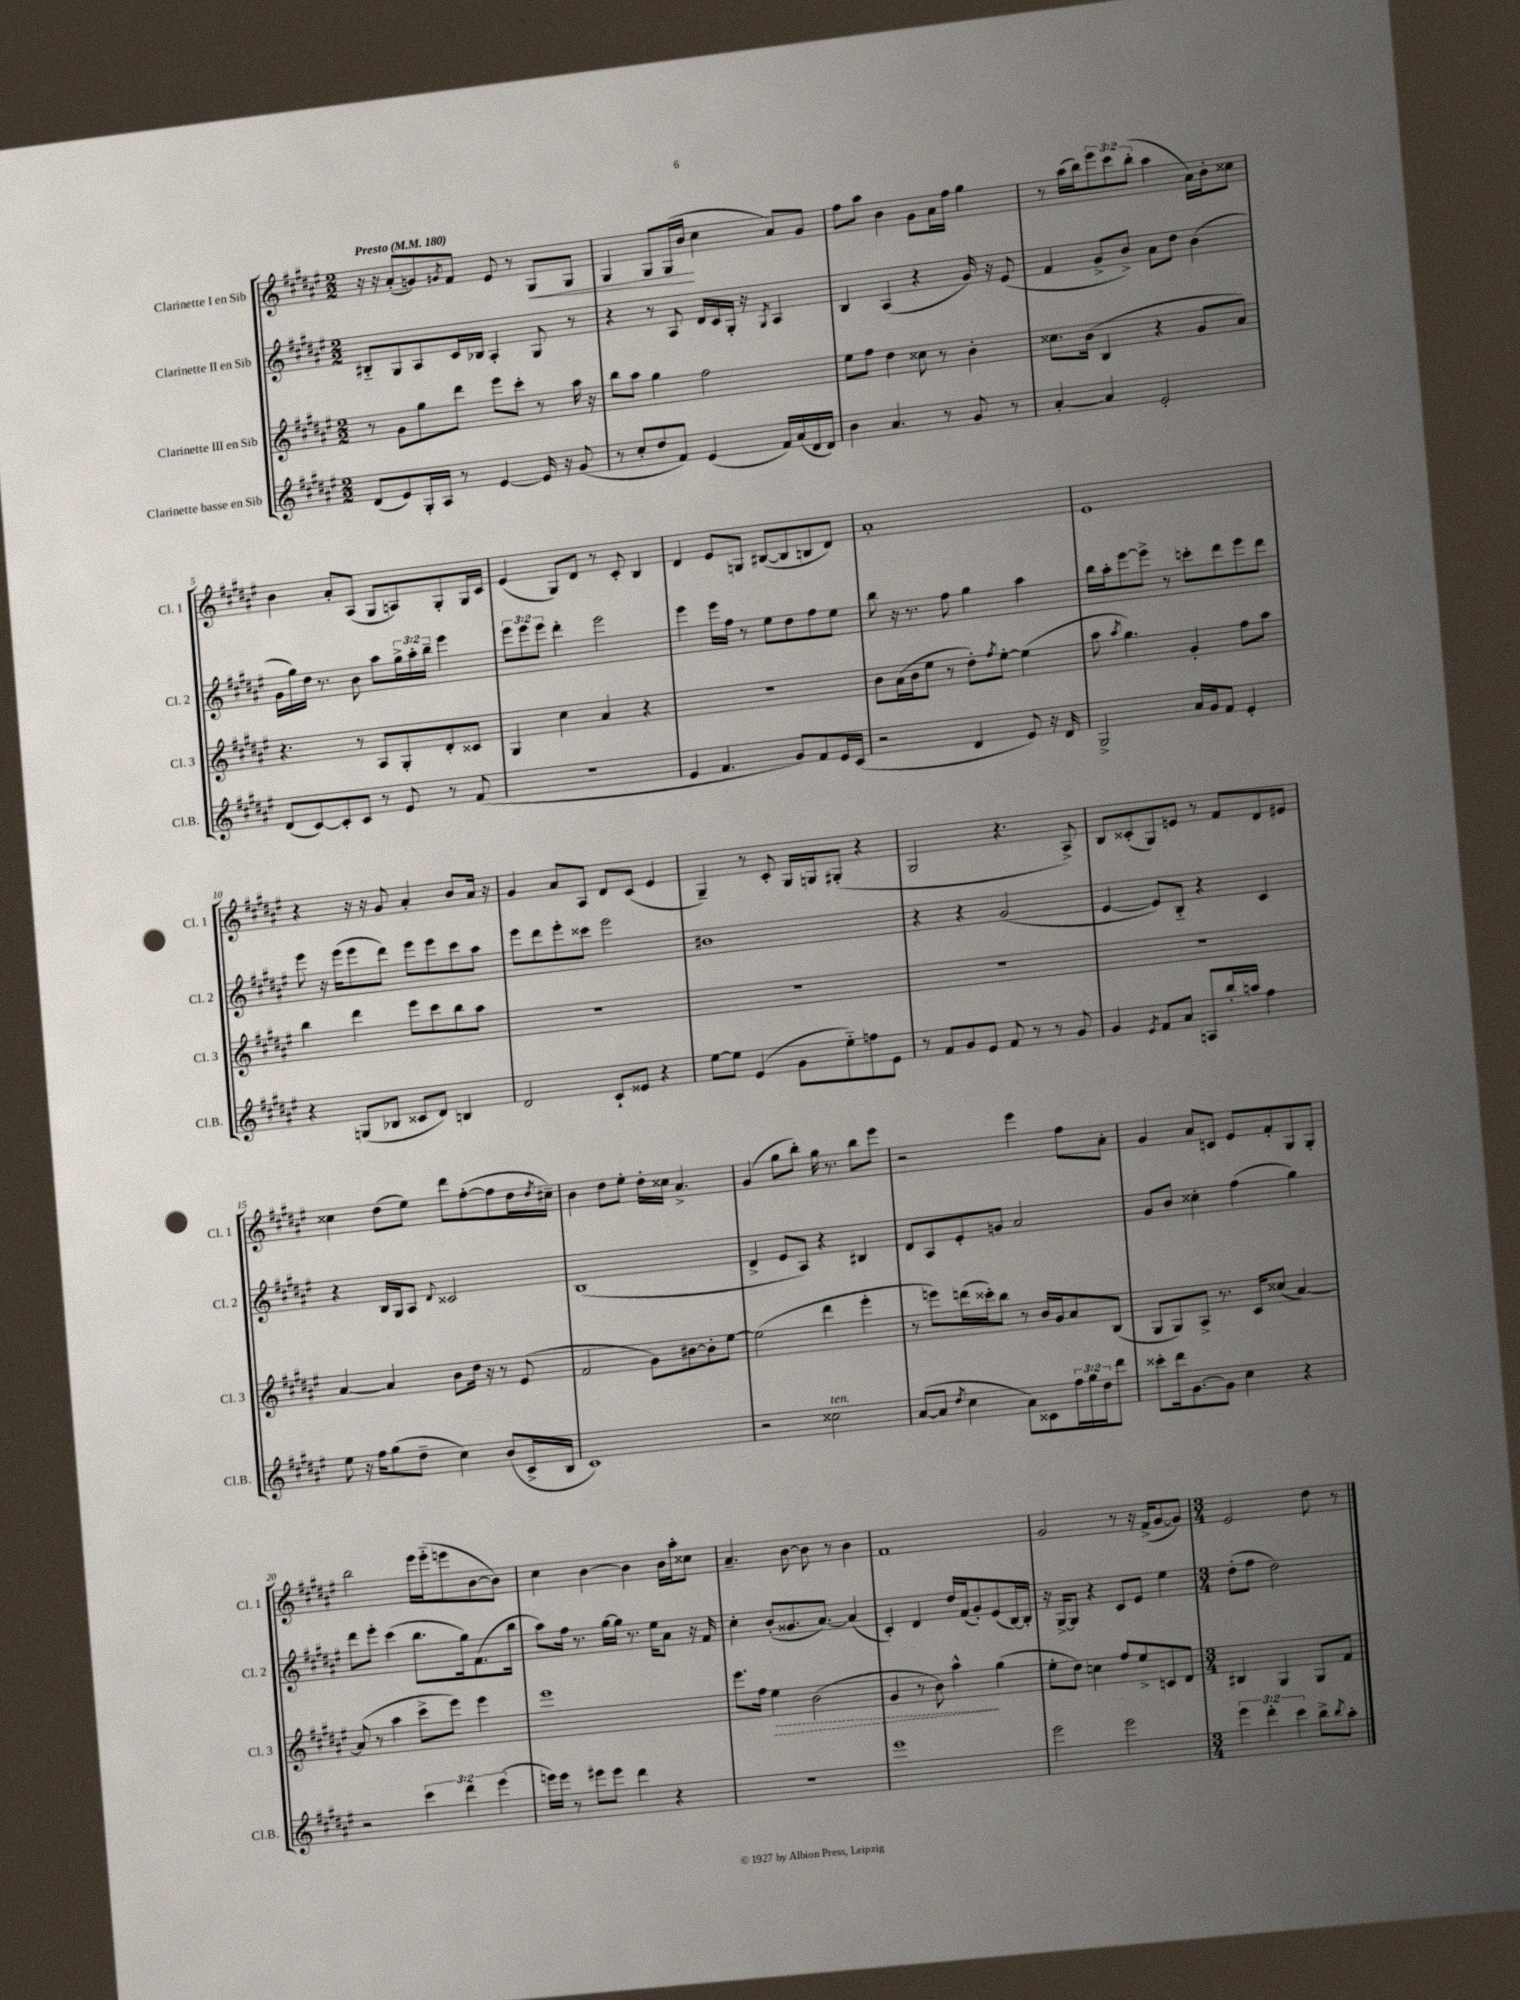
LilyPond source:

<<
\new StaffGroup <<
\new Staff = "s0" \with { instrumentName = "Clarinette I en Sib" shortInstrumentName = "Cl. 1" } {
    \clef treble \key fis \major \numericTimeSignature \time 2/2 \override Staff.TupletNumber.text = #tuplet-number::calc-fraction-text \tempo "Presto" 4 = 180
    r16 r16 ais'8-.( g'8) \acciaccatura { gis'8 } fis'8 eis'8 r8 gis8\< gis8 |
    gis4 gis8 gis16( b'16\! cis''4 ais'8) gis'8 |
    fis''8 ais''8 b'4 gis'8 ais'16 fis''16 gis''4 |
    r8 ais''16( b''16) \tuplet 3/2 { eis'''8 cis'''8 b''8-.( } ais''4 ais'16) b'16-. cisis''8 |
    b'4 ais'8-. ais8( gis8 a8) gis8-. gis16 cis'16 |
    eis'4( gis8) dis'8 r8 cis'8-. b4 |
    dis'4 eis'8 g8 bis8~( bis8 b8 dis'8) |
    ais'1-. |
    eis'1 |
    r4 r16 r16 gis'8 ais'4-. b'8 ais'16 r16 |
    gis'4 ais'8 ais8 dis'8 cis'8( eis'4 |
    gis4--) r8 cis'8-. gis16 g16 gis8-.( r4 |
    gis2 r4. ais8->) |
    b8 cisis'8-.( gis8) e'8 r8 fis'8 dis'8 eis'8 |
    cisis''4 dis''8( eis''8) dis'''8 fis''8~-.( fis''8 dis''16 \acciaccatura { dis''8 } cis''16--) |
    b'4 dis''8 eis''8-. dis''16-. cisis''16 ais'4.-> |
    gis'4( gis''8 b''8-.) gis''16 r8. b''8 eis'''8 |
    r2 eis'''4 fis''8 ais'8-. |
    gis'4 ais'8 c'8 eis'8 fis'8-. gis8 gis8-. |
    b''2 eis'''16 eis'''16-_( e'''8 b'8~ b'8) |
    cis''4 b'4~ b'4 b'16 ais''16-. cisis''8 |
    ais'4.-- b'8~ b'8 r8 b'4 |
    fis'1 |
    gis'2 r8 r16 fis'16->( gis'8~ gis'8) |
    \numericTimeSignature \time 3/4 eis'2 dis''8 r8 \bar "|." |
}
\new Staff = "s1" \with { instrumentName = "Clarinette II en Sib" shortInstrumentName = "Cl. 2" } {
    \clef treble \key fis \major \numericTimeSignature \time 2/2 \override Staff.TupletNumber.text = #tuplet-number::calc-fraction-text
    bis8-_ gis8 ais8 cis'16 bes16 ais4-. gis8 r8 |
    r4 r8 ais8 dis'16 cis'16 gis16-. r16 \acciaccatura { gis8 } ais4 |
    b4 ais4( r4 gis'16) r16 eis'8( |
    fis'4 gis'8-> b'8->) ais'8 dis''8 b'4( |
    gis'16 gis''16) dis''16 r8. b'8 ais''8 \tuplet 3/2 { gis''16-> ais''16-. b''16-- } eis'''4 |
    \tuplet 3/2 { eis'''8 eis'''8 eis'''8 } dis'''4-. eis'''2 |
    eis'''4 eis'''16 fis''16 r8 eis''8 dis''8 fis''8 eis''8 |
    b''8 r16 r8. fis''8 gis''4 ais''4 |
    b''16 ais''16-. eis'''8~ eis'''8-> r8 c'''8-. dis'''8 eis'''8 dis'''8 |
    eis'''8 r16 eis'''16( eis'''8 dis'''8) eis'''8 eis'''8 cis'''8 ais''8 |
    eis'''8 dis'''8 eis'''8-. cisis'''8 eis'''2 |
    bis'1 |
    r4 r4 gis'2( |
    eis'4~ eis'8) b8-_ r4 cis'4 |
    r4 b16 gis16 ais8 \appoggiatura { dis'8 } cisis'2 |
    b1( |
    dis'4-> eis'8 ais8) r4 bis4 |
    dis'8 ais8 eis'8-. g'8 ais'2 |
    gis'8 b'8 cisis''4-. fis''4( gis''4) |
    dis'''8 eis'''8-. cis'''4( b''8. gis''16) fis'8.( b''16 |
    ais''8) fis''16 r8. gis''16~ gis''16 r8. eis''16 ais'8 r16 fis'16 |
    cis''4-. b'8-.( gisis'8. ais'8.~) ais'4( |
    cis'4-.) dis'4 dis''16 fis'16( gis'8-.) eis'8( b16~) b16-. |
    r16 gis16~-> gis8 r4 cis'8 eis'8 eis''4 |
    \numericTimeSignature \time 3/4 dis''8-.( fis''8 dis''2) \bar "|." |
}
\new Staff = "s2" \with { instrumentName = "Clarinette III en Sib" shortInstrumentName = "Cl. 3" } {
    \clef treble \key fis \major \numericTimeSignature \time 2/2
    r8 gis'8 gis''8 dis'''8 eis'''8 cis'''8-. r8 ais''16 r16 |
    b''8 ais''8 gis''4 fis''2 |
    eis''8 fis''8 dis''4 cisis''8 r8 b'4-. |
    cisis''8. b'16( b4 r4 gis'8 ais'8) |
    r4. r8 ais8 gis8-. dis'8-. cisis'8 |
    gis4 cis''4 ais'4 r4 |
    r1 |
    b'8 ais'16( b'16 eis''8 r8 dis''8-.) \acciaccatura { fis''8 } eis''8~-. eis''4( |
    ais''8 \acciaccatura { ais''8 } gis''4.) gis'4-. fis''8 ais''8 |
    b''4 dis'''4 eis'''8 cis'''8 b''8 ais''8 |
    R1 |
    R1 |
    R1 |
    R1 |
    ais'4~ ais'4 b'8 dis''16 r16 r8 eis'8( |
    fis'2 gis'8) bis'8~ bis'8-. eis''8~ |
    eis''2( dis'''4 eis'''4-. |
    r8 e'''8) d'''16( cisis'''16-.) b''8 r8 b'16 gis'16 ais'8 b8( |
    gis8 gis8) ais8-> r8. cis'16 cisis''8( ais'4~) |
    ais'8( r8 ais''4 cis'''8-> eis'''8) eis'''4 |
    eis'''1 |
    eis'''8. fis''16 \once \override Hairpin.style = #'dashed-line eis''4\> b'2( |
    gis'4 r8 b'8) ais''4-^\! gis''4( |
    eis''8-. dis''8) c''4 fis''8 eis''8-> c'8 dis'8 |
    \numericTimeSignature \time 3/4 bis4 gis4 gis8 fis'8 \bar "|." |
}
\new Staff = "s3" \with { instrumentName = "Clarinette basse en Sib" shortInstrumentName = "Cl.B." } {
    \clef treble \key fis \major \numericTimeSignature \time 2/2 \override Staff.TupletNumber.text = #tuplet-number::calc-fraction-text
    dis'8( eis'8) gis16-. ais16 r8 eis'4~ eis'16 r16 gis'8( |
    r8 cis''8-. dis''8 fis'8) eis'4( fis'16) ais'16( dis'16 dis'16) |
    b'4 ais'4. r8 gis'8 r8 |
    ais'4~-. ais'4 eis'2-. |
    dis'8( cis'8~) cis'8-. cis'8 r8 eis'8 r8 fis'8( |
    R1 |
    eis'4 fis'4. gis'8) fis'8 eis'16 cis'16( |
    r2 dis'4 eis'8) r16 dis'16 |
    gis2-> ais'16 gis'16 fis'8 eis'4-. |
    r4 g8( bes8 cisis'8 dis'8) b4 |
    dis'2 cis'8-! eisis'8 r4 |
    eis''8~ eis''8 eis'4( gis'8 eis''8-_) f''8 eis'8 |
    r8 fis'8 gis'8 eis'8 fis'8 r8 r8 gis'8 |
    gis'4 \acciaccatura { eis'8 } fis'8 ais'8 a8 b''16-. a''16 fis''4 |
    eis''8 r16 fis''16 gis''8( dis''8-- cis''4) b'8( cis'16-> b16 |
    cis'1) |
    r2 cisis''2^\markup { \italic "ten." } |
    ais'8~( ais'8 \acciaccatura { dis''8 } cis''4 ais'8) cisis'8 \tuplet 3/2 { fis''16 gis''16 dis''16 } dis'''8 |
    cisis'''8-. dis'''16 gis'8.~ gis'8 cis''4 r4 |
    r2 \tuplet 3/2 { cis'''4 dis'''4 eis'''4( } |
    e'''16) e'''16 r8 eis'''8 eis'''8 dis'''4 r4 |
    R1 |
    eis'''1 |
    eis'''2 eis'''2 |
    \numericTimeSignature \time 3/4 \tuplet 3/2 { eis'''4 dis'''4-. cis'''4 } b''8-> \acciaccatura { b''8 } ais''8-. \bar "|." |
}
>>
>>
